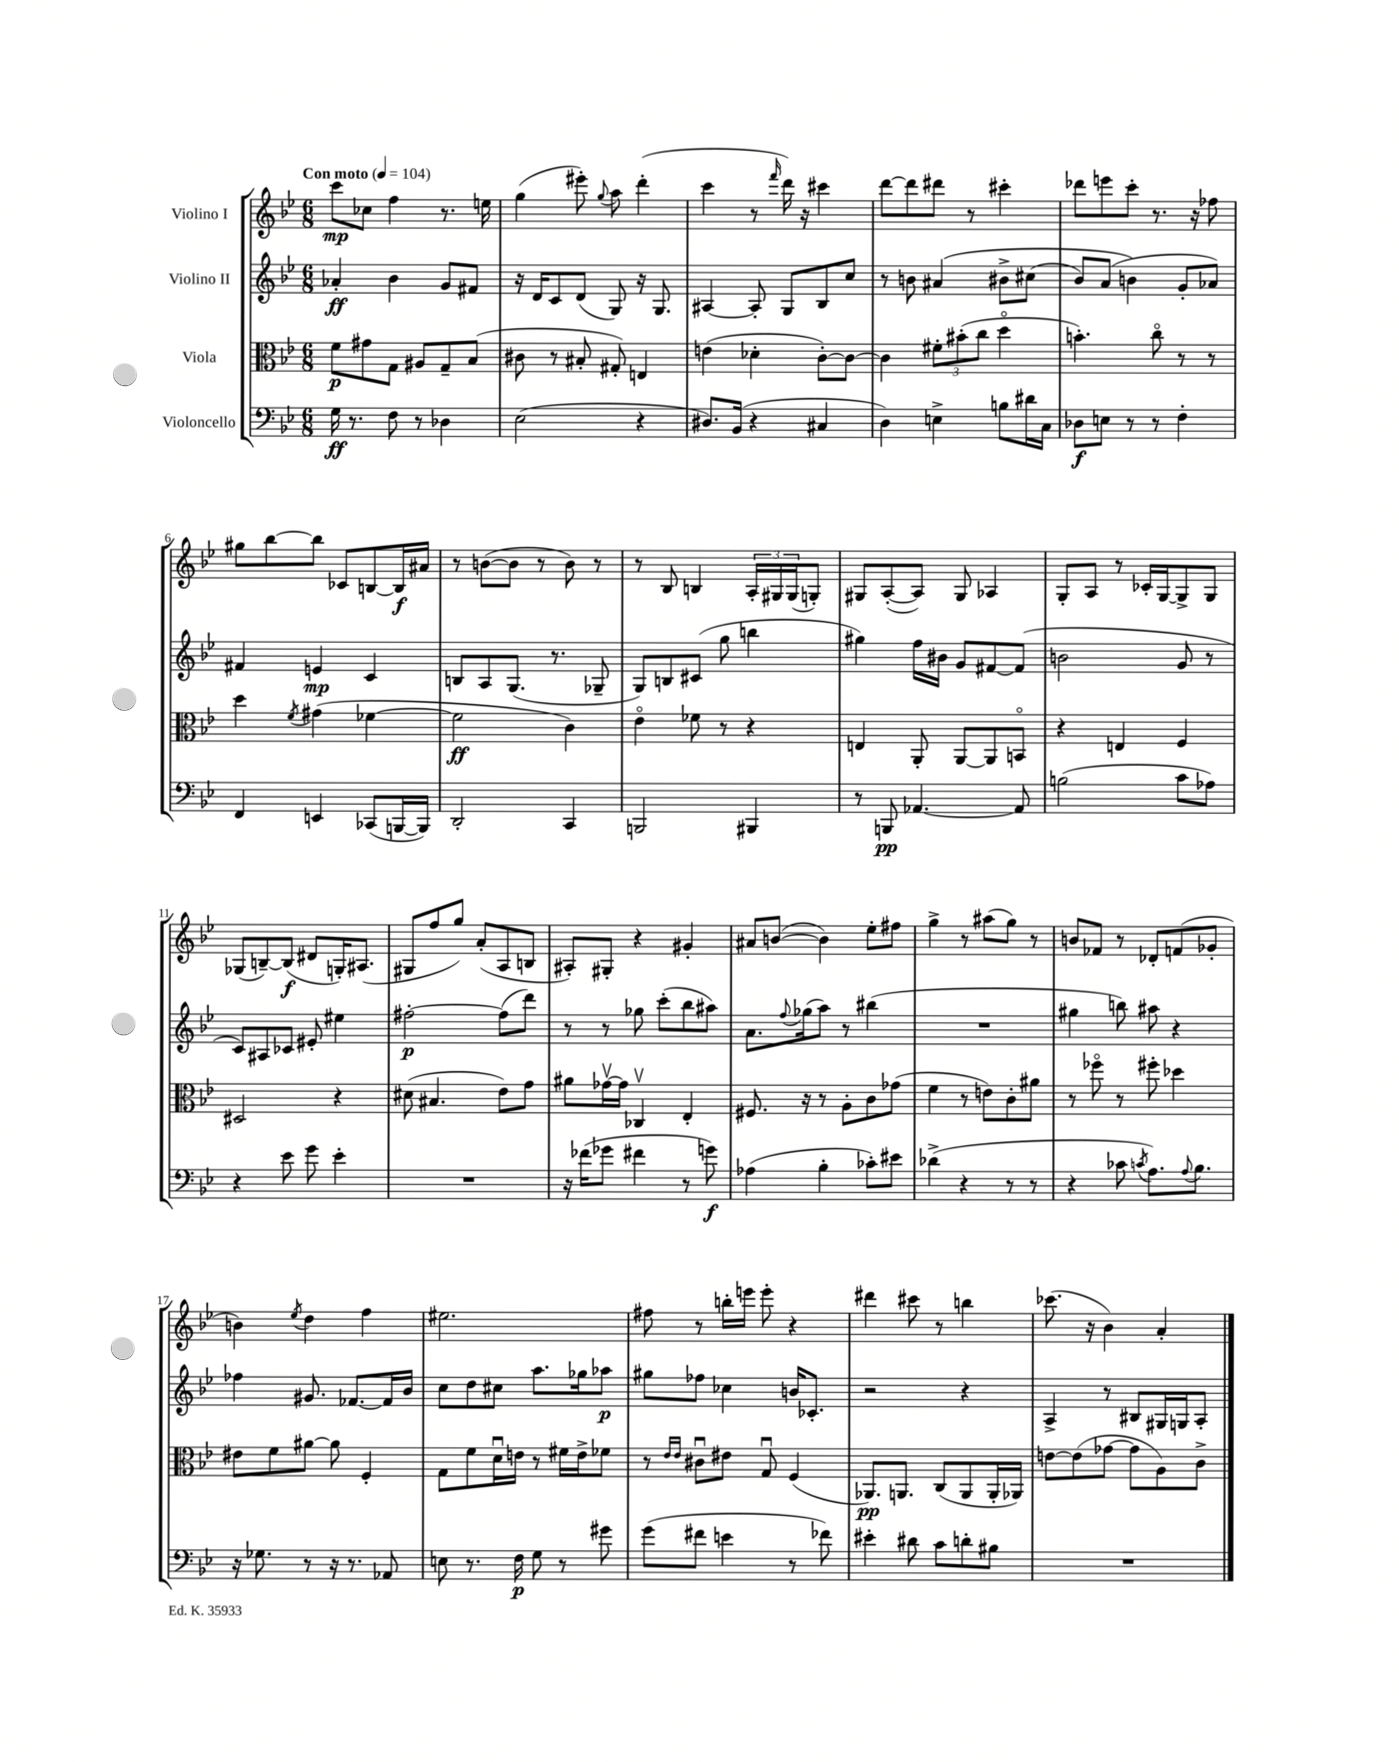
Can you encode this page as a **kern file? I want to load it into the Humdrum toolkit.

**kern	**kern	**kern	**kern
*staff4	*staff3	*staff2	*staff1
*clefF4	*clefC3	*clefG2	*clefG2
*k[b-e-]	*k[b-e-]	*k[b-e-]	*k[b-e-]
*M6/8	*M6/8	*M6/8	*M6/8
*MM104	*MM104	*MM104	*MM104
16G	8f	4a-'	8ccc
8.r	.	.	.
.	8g#	.	8cc-
8F	8G	4b-	4ff
8r	8A#	.	.
4D-	8G~	8g	8.r
.	(8B-	8f#	.
.	.	.	16ee
=	=	=	=
(2E-	8c#	16r	(4gg
.	.	16d	.
.	8r	8c	.
.	8B#'	(8d	8eee#')
.	.	.	8qqgg
.	8G#')	8G)	8aa
4r	4E	16r	(4ddd'
.	.	8.G	.
=	=	=	=
8.D#)	(4e	[4A#	4ccc
(16BB-	.	.	.
4r	4d-'	8A#']	8r
.	.	.	16qqfff
.	.	8G	16ddd)
.	.	.	16r
4C#	[8c')	8B-	4ccc#
.	8c_	8cc	.
=	=	=	=
4D)	4c]	8r	[8ddd
.	.	8b	8ddd]
4E^	12f#'	&(4a#	8ddd#
.	(12b#'	.	.
.	.	.	8r
.	12cc	.	.
8B	4ddo	8b#^	4ccc#'
16d#	.	(8cc#	.
16C	.	.	.
=	=	=	=
8D-	4.b')	8b-)	8ddd-
8E	.	(8a	8eee
8r	.	4b&)	8ccc'
8r	8cco	.	8.r
4F'	8r	8g'	.
.	.	.	16r
.	8r	8a-)	8ff-
=	=	=	=
4FF	4dd	4f#	8gg#
.	.	.	[8bb-
.	8qf	.	.
4EE	(4g#	4e	8bb-]
.	.	.	8c-
(8CC-	[4f-	4c	[8B
[16BBB	.	.	16B]
16BBB])	.	.	16a#
=	=	=	=
2DD'	2f-]	8B	8r
.	.	8A	([8b
.	.	(8.G	8b]
.	.	.	8r
.	.	8.r	.
4CC	4c)	.	8b)
.	.	8G-~	8r
=	=	=	=
2BBB	4e-o	8G)	8r
.	.	8B	8B-
.	8f-	(8c#	4B
.	8r	8gg	.
4BBB#	4r	4bb	24A'
.	.	.	24G#
.	.	.	(24G#
.	.	.	8G')
=	=	=	=
8r	4E	4gg#)	8G#
8BBB	.	.	([8A'
[4.AA-	8AA'	16ff	8A])
.	.	16b#	.
.	[8AA	8g	8G#
.	8AA]	[8f#	4A-
8AA-]	8BBo	(8f#]	.
=	=	=	=
(2B	4r	2b	8G'
.	.	.	8A
.	4E	.	8r
.	.	.	16c-'
.	.	.	[16G
8c	4F	8g	8G^]
8A-)	.	8r	8G
=	=	=	=
4r	2D#	8c)	(8G-
.	.	8A#	[8B~)
8e-	.	8c-	(8B]
8g	.	8e#'	8d#
4e-'	4r	4ee#	16G')
.	.	.	(8.A#
=	=	=	=
2.r	(8d#	[2ff#'	8G#
.	4.B#	.	8ff
.	.	.	8gg)
.	.	.	(8a'
.	8e-)	(8ff#]	8A
.	8g	8ddd)	8B
=	=	=	=
16r	8a#	8r	8A#')
(16f-	.	.	.
8g-	[16g-v	8r	8G#'
.	16g-]	.	.
4f#	4C-v	8gg-	4r
.	.	(8ccc'	.
8r	4E-'	8bb-	4g#'
8g)	.	8aa#)	.
=	=	=	=
(4A-	8.F#	8.a	8a#
.	.	.	([8b
.	.	8qqff	.
.	16r	(16gg-	.
4B-'	8r	8aa)	4b])
.	8A'	8r	.
8c-')	8c	(4bb#	8ee-'
8e#	(8g-	.	8ff#
=	=	=	=
(4d-^	4f	2.r	4gg^
4r	8r	.	8r
.	8e)	.	(8aa#
8r	8c'	.	8gg)
8r	8a#	.	8r
=	=	=	=
4r	8r	4gg#	8b
.	8ff-o	.	8f-
8c-	8r	8bb)	8r
8qc	.	.	.
8.A)	8ff#'	8aa#	8d-'
.	4dd-	4r	(8f
8qqA	.	.	.
8.B-	.	.	.
.	.	.	8g-'
=	=	=	=
16r	8e#	4ff-	4b)
8.G-	.	.	.
.	8f	.	.
.	.	.	8qee-
8r	[8a#	8.g#	4dd
16r	8a#]	.	.
8.r	.	[8.f-	.
.	4F'	.	4ff
8AA-	.	16f-]	.
.	.	16b-	.
=	=	=	=
8E	8G	8cc	2.ee#
8.r	8f	8dd	.
.	16du	8cc#	.
16F	16e	.	.
8G	8r	8.aa	.
8r	16f#	.	.
.	16e^	16gg-	.
8g#	8f-	8aa-	.
=	=	=	=
(8g	8r	8gg#	8ff#
.	16qqe-	.	.
.	16qqe-	.	.
8f#	8c#u	8ff-	8r
4e	8e#	4cc-	16bb'
.	.	.	16eee
.	8Gu	.	8eee'
8r	(4F	16b	4r
.	.	8.c-'	.
8f-)	.	.	.
=	=	=	=
4e#'	8.AA-)	2r	4ddd#
.	8.AA	.	.
8d#	.	.	8ccc#
8c	(8C	.	8r
8d'	8AA	4r	4bb
8B#	16AA'	.	.
.	16AA-)	.	.
=	=	=	=
2.r	[8e	4A^	(8.ccc-
.	(8e]	.	.
.	.	.	16r
.	[8g-	8r	4b-)
.	8g-]	8B#	.
.	8A)	16G#	4a'
.	.	16G	.
.	8c^	8A'	.
==	==	==	==
*-	*-	*-	*-
